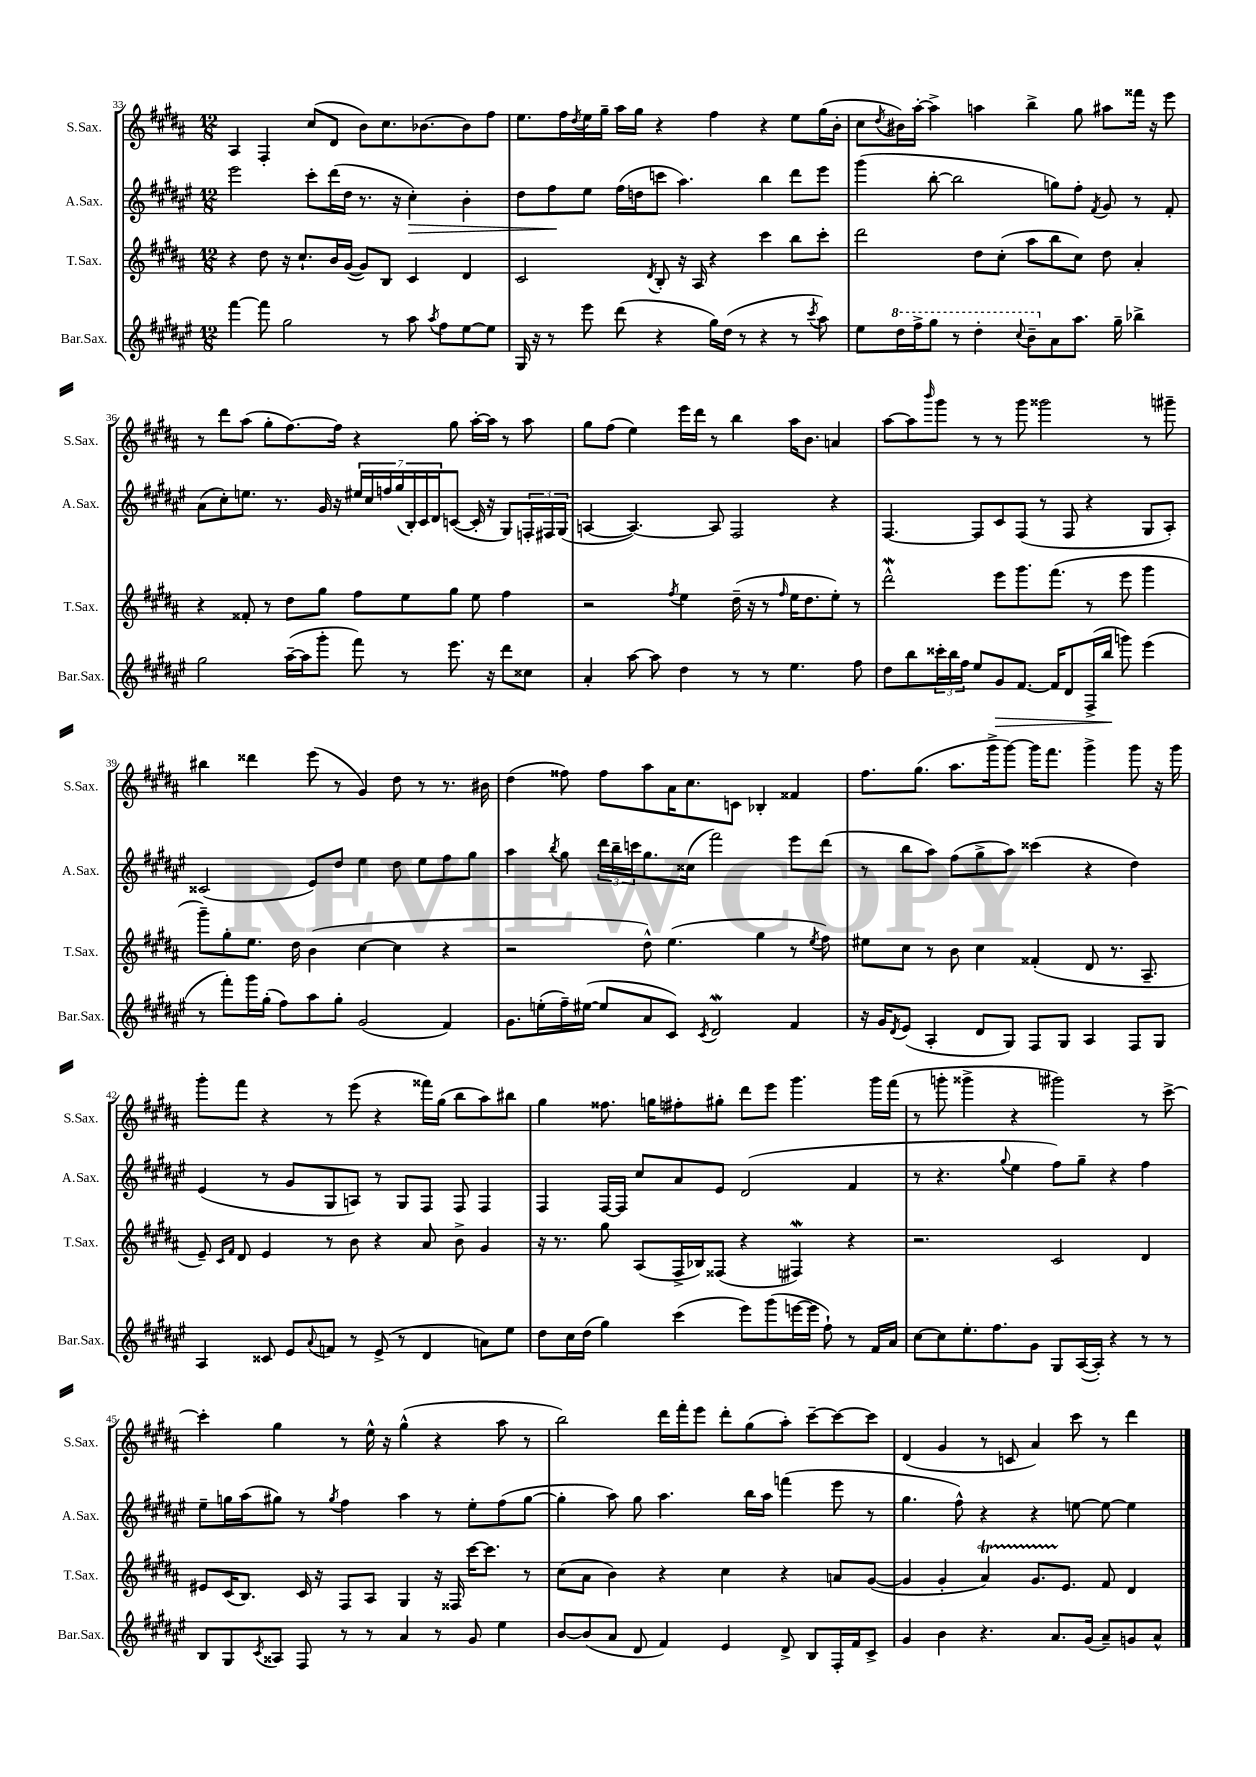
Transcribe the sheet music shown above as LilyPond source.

<<
\new StaffGroup <<
\new Staff = "s0" \with { instrumentName = "S.Sax." shortInstrumentName = "S.Sax." } {
    \clef treble \key b \major \numericTimeSignature \time 12/8
    ais4 fis4-. cis''8( dis'8 b'8) cis''8. bes'8.~ bes'8 fis''8 |
    e''8. fis''16 \acciaccatura { dis''8 } e''16 gis''16-- ais''16 gis''16 r4 fis''4 r4 e''8 gis''16( b'16-. |
    cis''8 \acciaccatura { dis''8 } bis'16) ais''16~-. ais''4-> a''4 b''4-> gis''8 ais''8 fisis'''16 r16 e'''8 |
    r8 dis'''8 ais''8( gis''8-. fis''8.~) fis''16 r4 gis''8 ais''16~-. ais''16 r8 ais''8 |
    gis''8 fis''8( e''4) e'''16 dis'''16 r8 b''4 ais''16 b'8. a'4 |
    ais''8~ ais''8 \grace { b'''16 } gis'''8 r8 r8 gis'''8 gisis'''2 r8 gis'''8-- |
    bis''4 disis'''4 e'''8( r8 gis'4) dis''8 r8 r8. bis'16 |
    dis''4( fisis''8) fisis''8 ais''8 ais'16 cis''8. c'8 bes4-. fisis'4 |
    fis''8. gis''8.( ais''8. gis'''16-> gis'''8~) gis'''16 fis'''8. gis'''4-> gis'''8 r16 gis'''16 |
    gis'''8-. fis'''8 r4 r8 e'''8( r4 fisis'''16) gis''16( b''8 ais''8) bis''8 |
    gis''4 fisis''8. g''16 fis''8-. gis''8-. dis'''8 e'''8 gis'''4. gis'''16 fis'''16( |
    r8 g'''8-. gisis'''4-> r4 gis'''2) r8 cis'''8~-> |
    cis'''4-. gis''4 r8 e''16-^ r16 gis''4-^( r4 ais''8 r8 |
    b''2) dis'''16 fis'''16-. e'''8 dis'''8-. gis''8( ais''8-.) cis'''8~-- cis'''8~ cis'''8 |
    dis'4( gis'4 r8 c'8 ais'4) cis'''8 r8 dis'''4 \bar "|." |
}
\new Staff = "s1" \with { instrumentName = "A.Sax." shortInstrumentName = "A.Sax." } {
    \clef treble \key fis \major \numericTimeSignature \time 12/8
    eis'''2 cis'''8-. dis'''16( dis''16 r8. r16 cis''4-.\>) b'4-. |
    dis''8 fis''8\! eis''8 fis''16( d''16 c'''8 ais''4.) b''4 dis'''8 eis'''8 |
    gis'''4( b''8~-. b''2 g''8) fis''8-. \acciaccatura { fis'8 } gis'8 r8 fis'8-. |
    ais'8( cis''8-.) e''8. r8. gis'16 r16 \tuplet 7/4 { eis''16 cis''16 f''16 gis''16( b16-.) cis'16 dis'16 } c'8~( c'16-. r16 gis8) \tuplet 3/2 { f16-. fis16 gis16( } |
    a4~ a4.~) a8 fis2 r4 |
    fis4.~ fis8 cis'8 fis8( r8 fis8 r4 gis8 ais8-.) |
    cisis'2( eis'8) dis''8 eis''4 dis''8 eis''8 fis''8 gis''8 |
    ais''4 \acciaccatura { b''8 } gis''8 \tuplet 3/2 { dis'''16 b''16-- c'''16 } gis''8. cisis''16( fis'''2) eis'''8 dis'''8( |
    r8 b''8 ais''8) fis''8( gis''8-> ais''8) cisis'''4( r4 dis''4) |
    eis'4( r8 gis'8 gis8 a8) r8 gis8 fis8 fis8 fis4 |
    fis4 fis16~ fis16 cis''8 ais'8 eis'8 dis'2( fis'4 |
    r8 r4. \appoggiatura { gis''8 } eis''4 fis''8) gis''8-- r4 fis''4 |
    eis''8-- g''16 ais''16( gis''8) r8 \acciaccatura { gis''8 } fis''4 ais''4 r8 eis''8-. fis''8( gis''8~ |
    gis''4-. ais''8) gis''8 ais''4. b''16 ais''16 f'''4( eis'''8 r8 |
    gis''4. fis''8-^) r4 r4 e''8~ e''8~ e''4 \bar "|." |
}
\new Staff = "s2" \with { instrumentName = "T.Sax." shortInstrumentName = "T.Sax." } {
    \clef treble \key b \major \numericTimeSignature \time 12/8
    r4 dis''8 r16 cis''8.-! b'16 gis'16~( gis'8) b8 cis'4 dis'4 |
    cis'2 \acciaccatura { dis'8 } b8-. r16 ais16 r4 cis'''4 b''8 cis'''8-. |
    dis'''2 dis''8 cis''8-.( ais''8 b''8 cis''8) dis''8 ais'4-. |
    r4 fisis'8-. r8 dis''8 gis''8 fis''8 e''8 gis''8 e''8 fis''4 |
    r2 \acciaccatura { fis''8 } e''4 dis''16--( r16 r8 \grace { fis''16 } e''16 dis''8. e''8-.) r8 |
    dis'''2-^\mordent e'''8 gis'''8. fis'''8.( r8 e'''8 gis'''4 |
    gis'''8--) gis''8-. e''8. dis''16 b'4( cis''4~ cis''4 r4 |
    r2 dis''8-^) e''4.( gis''4 r8 \acciaccatura { e''8 } fis''8) |
    eis''8 cis''8 r8 b'8 cis''4 fisis'4-.( dis'8 r8. ais8.-- |
    e'8--) \grace { cis'16 fis'16 } dis'8 e'4 r8 b'8 r4 ais'8 b'8-> gis'4 |
    r16 r8. gis''8 ais8( fis16-> bes16) fisis8( r4 fis4\mordent) r4 |
    r2. cis'2 dis'4 |
    eis'8 cis'16( b8.) cis'16 r16 fis8 ais8 gis4 r16 fisis16 cis'''16~ cis'''8. r8 |
    cis''8( ais'8 b'4) r4 cis''4 r4 a'8 gis'8~( |
    gis'4 gis'4-. ais'4\startTrillSpan) gis'8. e'8.\stopTrillSpan fis'8 dis'4 \bar "|." |
}
\new Staff = "s3" \with { instrumentName = "Bar.Sax." shortInstrumentName = "Bar.Sax." } {
    \clef treble \key fis \major \numericTimeSignature \time 12/8
    fis'''4~ fis'''8 gis''2 r8 ais''8 \acciaccatura { ais''8 } fis''8 eis''8~ eis''8 |
    gis16 r16 r8 eis'''8 dis'''8( r4 gis''16) dis''16( r8 r4 r8 \acciaccatura { cis'''8 } ais''8) |
    eis''8 \ottava #1 dis'''16 fis'''16-> gis'''8 r8 dis'''4-. \appoggiatura { cis'''8 } b''8-- \ottava #0 ais'8 ais''8. gis''16-- bes''4-> |
    gis''2 ais''16~--( ais''16 gis'''8-. fis'''8) r8 eis'''8. r16 dis'''8 cisis''8 |
    ais'4-. ais''8~ ais''8 dis''4 r8 r8 eis''4. fis''8 |
    dis''8 b''8 \tuplet 3/2 { cisis'''16-. b''16 fis''16 } eis''8 gis'8\> fis'8.~ fis'16 dis'8 fis16->( b''16\! g'''8) eis'''4( |
    r8 fis'''8-.) gis'''16 gis''16-.( fis''8) ais''8 gis''8-. gis'2( fis'4) |
    gis'8. e''16-.( fis''16--) eis''16~( eis''8 ais'8 cis'8) \acciaccatura { cis'8 } dis'2\mordent fis'4 |
    r16 gis'16 \acciaccatura { dis'8 } eis'8( ais4-. dis'8 gis8) fis8 gis8 ais4 fis8 gis8 |
    ais4 cisis'8 eis'8 \appoggiatura { ais'8 } f'8 r8 eis'8->( r8 dis'4 a'8) eis''8 |
    dis''8 cis''16 dis''16( gis''4) cis'''4( eis'''8) gis'''8( e'''16~ e'''16 fis''8-!) r8 fis'16 ais'16 |
    cis''8~ cis''8 eis''8.-. fis''8. gis'8 gis8 ais16~( ais16-.) r4 r8 r8 |
    b8 gis8 \acciaccatura { cis'8 } aisis8 fis8 r8 r8 ais'4 r8 gis'8 eis''4 |
    b'8~ b'8( ais'8 dis'8 fis'4) eis'4 dis'8-> b8 fis16-. fis'16 cis'8-> |
    gis'4 b'4 r4. ais'8. gis'16( ais'8--) g'8 ais'8-^ \bar "|." |
}
>>
>>
\layout { \context { \Score currentBarNumber = #33 } }
